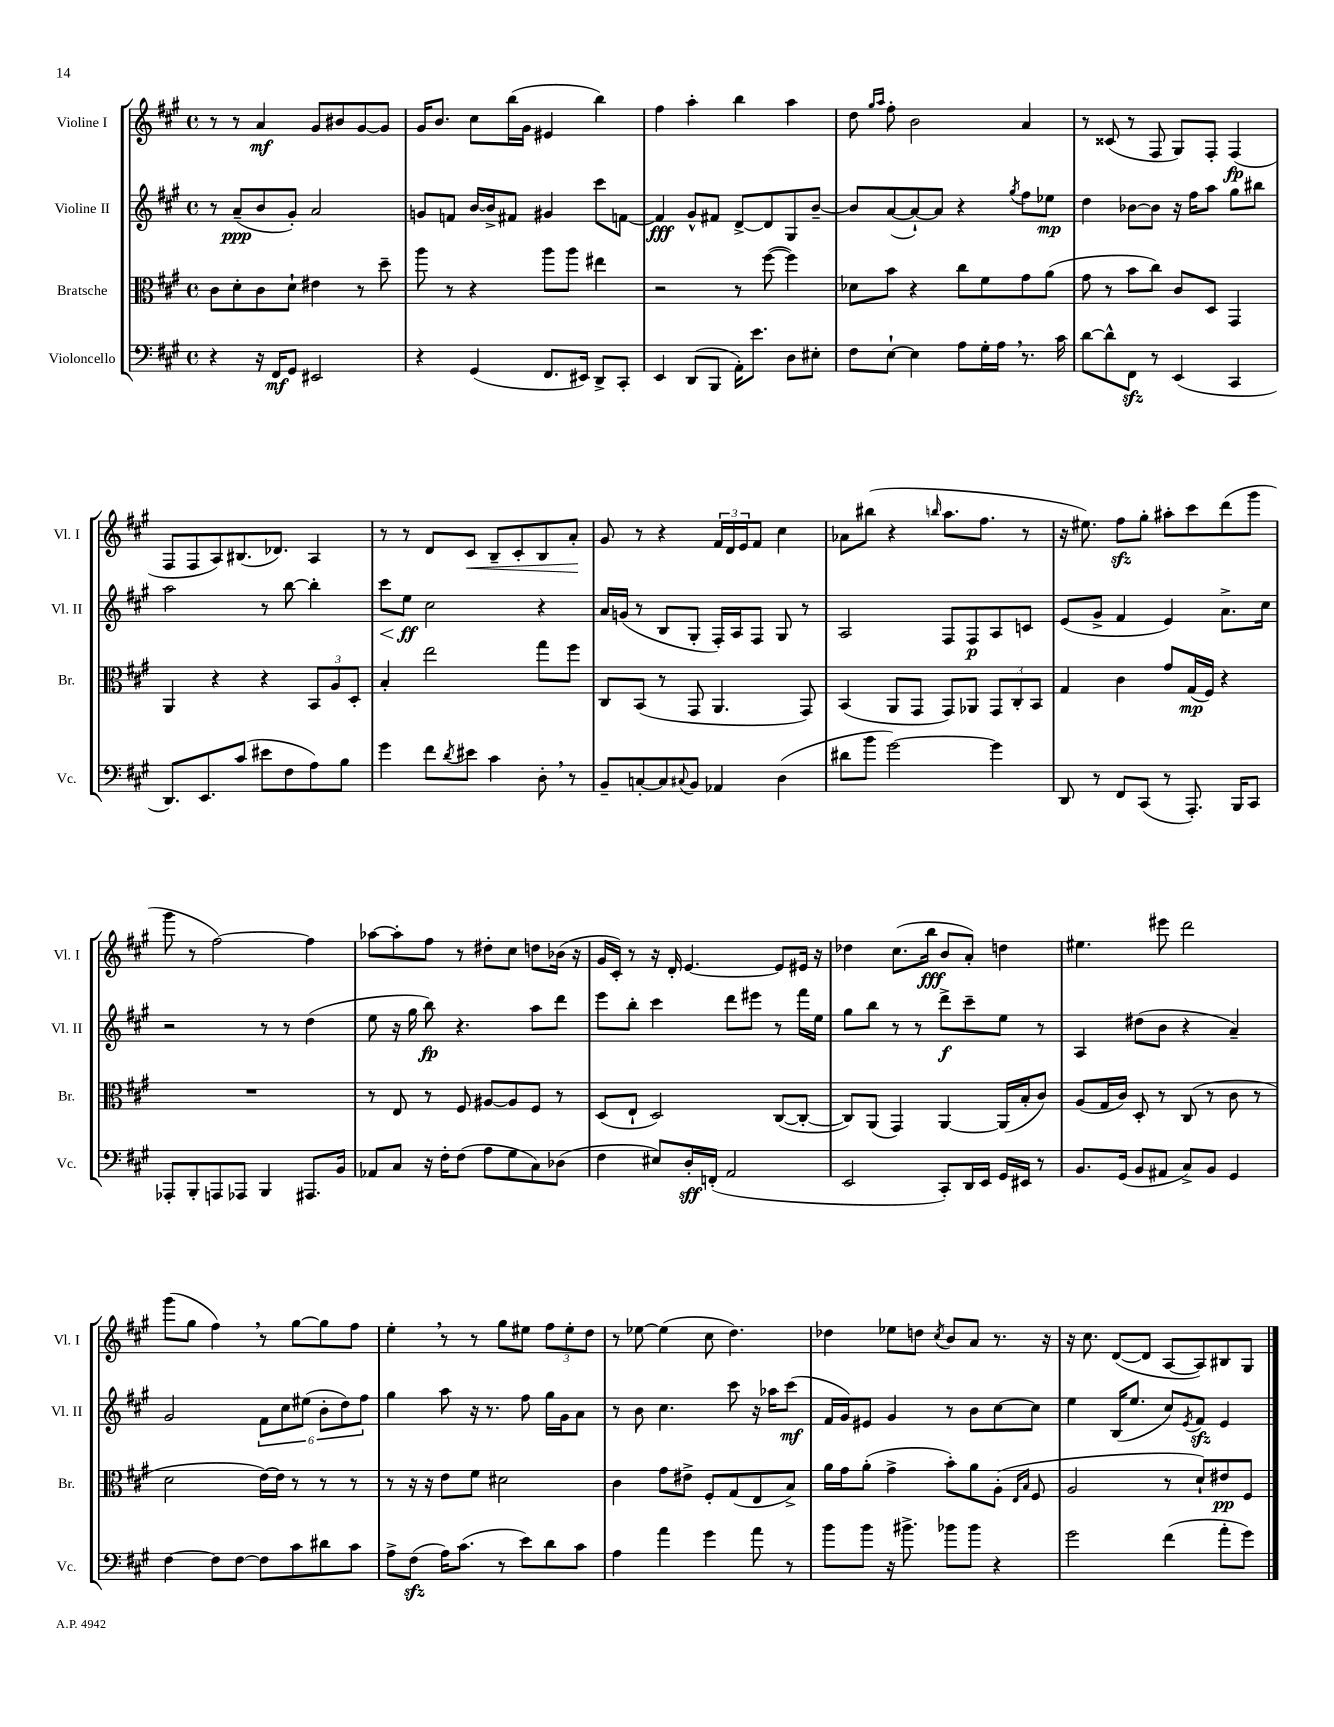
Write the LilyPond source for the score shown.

<<
\new StaffGroup <<
\new Staff = "s0" \with { instrumentName = "Violine I" shortInstrumentName = "Vl. I" } {
    \clef treble \key a \major \defaultTimeSignature \time 4/4
    r8 r8 a'4\mf gis'8 bis'8 gis'8~ gis'8 |
    gis'16 b'8. cis''8 b''16( gis'16 eis'4 b''4) |
    fis''4 a''4-. b''4 a''4 |
    d''8 \grace { gis''16 a''16 } fis''8-. b'2 a'4 |
    r8 cisis'8( r8 fis8 gis8) fis8-. fis4\fp( |
    fis8 fis8 a8) bis8.( des'8.) a4 |
    r8 r8 d'8 cis'8\< b8-- cis'8-. b8 a'8-.\! |
    gis'8 r8 r4 \tuplet 3/2 { fis'16 d'16 e'16 } fis'8 cis''4 |
    aes'8 bis''8( r4 \grace { b''16 } a''8. fis''8. r8 |
    r16 eis''8.) fis''8\sfz gis''8-. ais''8-. cis'''8 d'''8( gis'''8 |
    gis'''8 r8 fis''2~) fis''4 |
    aes''8~ aes''8-. fis''8 r8 dis''8-. cis''8 d''8 bes'16( r16 |
    gis'16 cis'16-.) r8 r16 d'16-. e'4.~ e'8 eis'16 r16 |
    des''4 cis''8.( b''16\fff b'8 a'8-.) d''4 |
    eis''4. eis'''8 d'''2 |
    gis'''8( gis''8 fis''4) \breathe r8 gis''8~ gis''8 fis''8 |
    e''4-. \breathe r8 r8 gis''8 eis''8 \tuplet 3/2 { fis''8 eis''8-. d''8 } |
    r8 ees''8~ ees''4( cis''8 d''4.) |
    des''4 ees''8 d''8 \acciaccatura { cis''8 } b'8 a'8 r8. r16 |
    r16 cis''8. d'8~( d'8 a8~ a8) bis8 gis8 \bar "|." |
}
\new Staff = "s1" \with { instrumentName = "Violine II" shortInstrumentName = "Vl. II" } {
    \clef treble \key a \major \defaultTimeSignature \time 4/4
    r8 a'8--\ppp( b'8 gis'8-.) a'2 |
    g'8 f'8 b'16~ b'16-> fis'8 gis'4 cis'''8 f'8~ |
    f'4\fff gis'8-^ fis'8 d'8~-> d'8 gis8 b'8~-- |
    b'8 a'8~( a'8~-!) a'8 r4 \acciaccatura { gis''8 } fis''8 ees''8\mp |
    d''4 bes'8~ bes'8 r16 fis''16 a''8 gis''8 bis''8 |
    a''2 r8 b''8~ b''4-. |
    cis'''8\< e''8\ff\! cis''2 r4 |
    a'16 g'16( r8 b8 gis8-. fis16-.) a16 fis8 gis8 r8 |
    a2 fis8 fis8\p a8 c'8 |
    e'8( gis'8-> fis'4 e'4) a'8.-> cis''16 |
    r2 r8 r8 d''4( |
    e''8 r16 gis''16 b''8\fp) r4. a''8 d'''8 |
    e'''8 b''8-. cis'''4 d'''8 eis'''8 r8 fis'''16 e''16 |
    gis''8 b''8 r8 r8 d'''8->\f cis'''8-- e''8 r8 |
    a4 dis''8( b'8 r4 a'4--) |
    gis'2 \tuplet 6/4 { fis'8 cis''8 eis''8( b'8-. d''8) fis''8 } |
    gis''4 a''8 r16 r8. fis''8 gis''16 gis'16 a'8 |
    r8 b'8 cis''4. cis'''8 r16 aes''16 cis'''8\mf( |
    fis'16 gis'16) eis'8 gis'4 r8 b'8 cis''8~ cis''8 |
    e''4 b16( e''8. cis''8) \acciaccatura { e'8 } fis'8\sfz e'4 \bar "|." |
}
\new Staff = "s2" \with { instrumentName = "Bratsche" shortInstrumentName = "Br." } {
    \clef alto \key a \major \defaultTimeSignature \time 4/4
    cis'8 d'8-. cis'8 d'8-! eis'4 r8 d''8-- |
    a''8 r8 r4 a''8 a''8 eis''4 |
    r2 r8 fis''8~( fis''4) |
    des'8 b'8 r4 cis''8 fis'8 gis'8 a'8( |
    gis'8 r8 b'8 cis''8) cis'8 d8 gis,4 |
    a,4 r4 r4 \tuplet 3/2 { b,8 a8 d8-. } |
    b4-. e''2 gis''8 fis''8 |
    cis8 b,8( r8 gis,8 a,4. gis,8) |
    b,4( a,8 gis,8 gis,8) aes,8 \tuplet 3/2 { gis,8 cis8-. b,8 } |
    gis4 cis'4 gis'8 gis16\mp( fis16) r4 |
    R1 |
    r8 e8 r8 fis8 ais8~ ais8 fis8 r8 |
    d8( e8-! d2) cis8~( cis8~-. |
    cis8) a,8( gis,4) a,4~ a,16( b16-. cis'8) |
    a8( gis16 cis'16) d8-. r8 cis8( r8 cis'8 r8 |
    d'2 e'16~) e'16 r8 r8 r8 |
    r8 r16 r16 e'8 fis'8 dis'2 |
    cis'4 gis'8 eis'8-> fis8-. gis8( e8 b8->) |
    a'16 gis'16 a'8-.( gis'4-> b'8-.) a'8 a8-.( \grace { e16 b16 } fis8 |
    a2 r8 d'8-!) eis'8\pp fis8 \bar "|." |
}
\new Staff = "s3" \with { instrumentName = "Violoncello" shortInstrumentName = "Vc." } {
    \clef bass \key a \major \defaultTimeSignature \time 4/4
    r4 r16 fis,16\mf gis,8 eis,2 |
    r4 gis,4( fis,8. eis,16) d,8-> cis,8-. |
    e,4 d,8( b,,8 a,16-.) e'8. d8 eis8-. |
    fis8 e8~-! e4 a8 gis16-. a16 \breathe r8. cis'16 |
    d'8~ d'8-^ fis,8\sfz r8 e,4( cis,4 |
    d,8.) e,8. cis'8( eis'8 fis8 a8) b8 |
    gis'4 fis'8 \acciaccatura { d'8 } eis'8 cis'4 d8-. \breathe r8 |
    b,8-- c8~-. c8 \appoggiatura { cis8 } b,8 aes,4 d4( |
    dis'8 b'8 gis'2~) gis'4 |
    d,8 r8 fis,8 cis,8( r8 a,,8.-.) b,,16 cis,8 |
    aes,,8-. b,,8-. a,,8 aes,,8 b,,4 ais,,8. b,16 |
    aes,8 cis8 r16 fis16-. fis8( a8 gis8 cis8) des8( |
    fis4 eis8) d16-.\sff f,16-.( a,2 |
    e,2 cis,8-.) d,16 e,16 gis,16 eis,16 r8 |
    b,8. gis,16( b,8 ais,8 cis8->) b,8 gis,4 |
    fis4~ fis8 fis8~ fis8 cis'8 dis'8 cis'8 |
    a8-> fis8\sfz( a16) cis'8.( r8 e'8) d'8 cis'8 |
    a4 a'4 gis'4 a'8 r8 |
    b'8 b'8 r16 bis'8.-> bes'8 bes'8 r4 |
    gis'2 fis'4( a'8-. gis'8) \bar "|." |
}
>>
>>
\layout { \context { \Score \remove "Bar_number_engraver" } }
